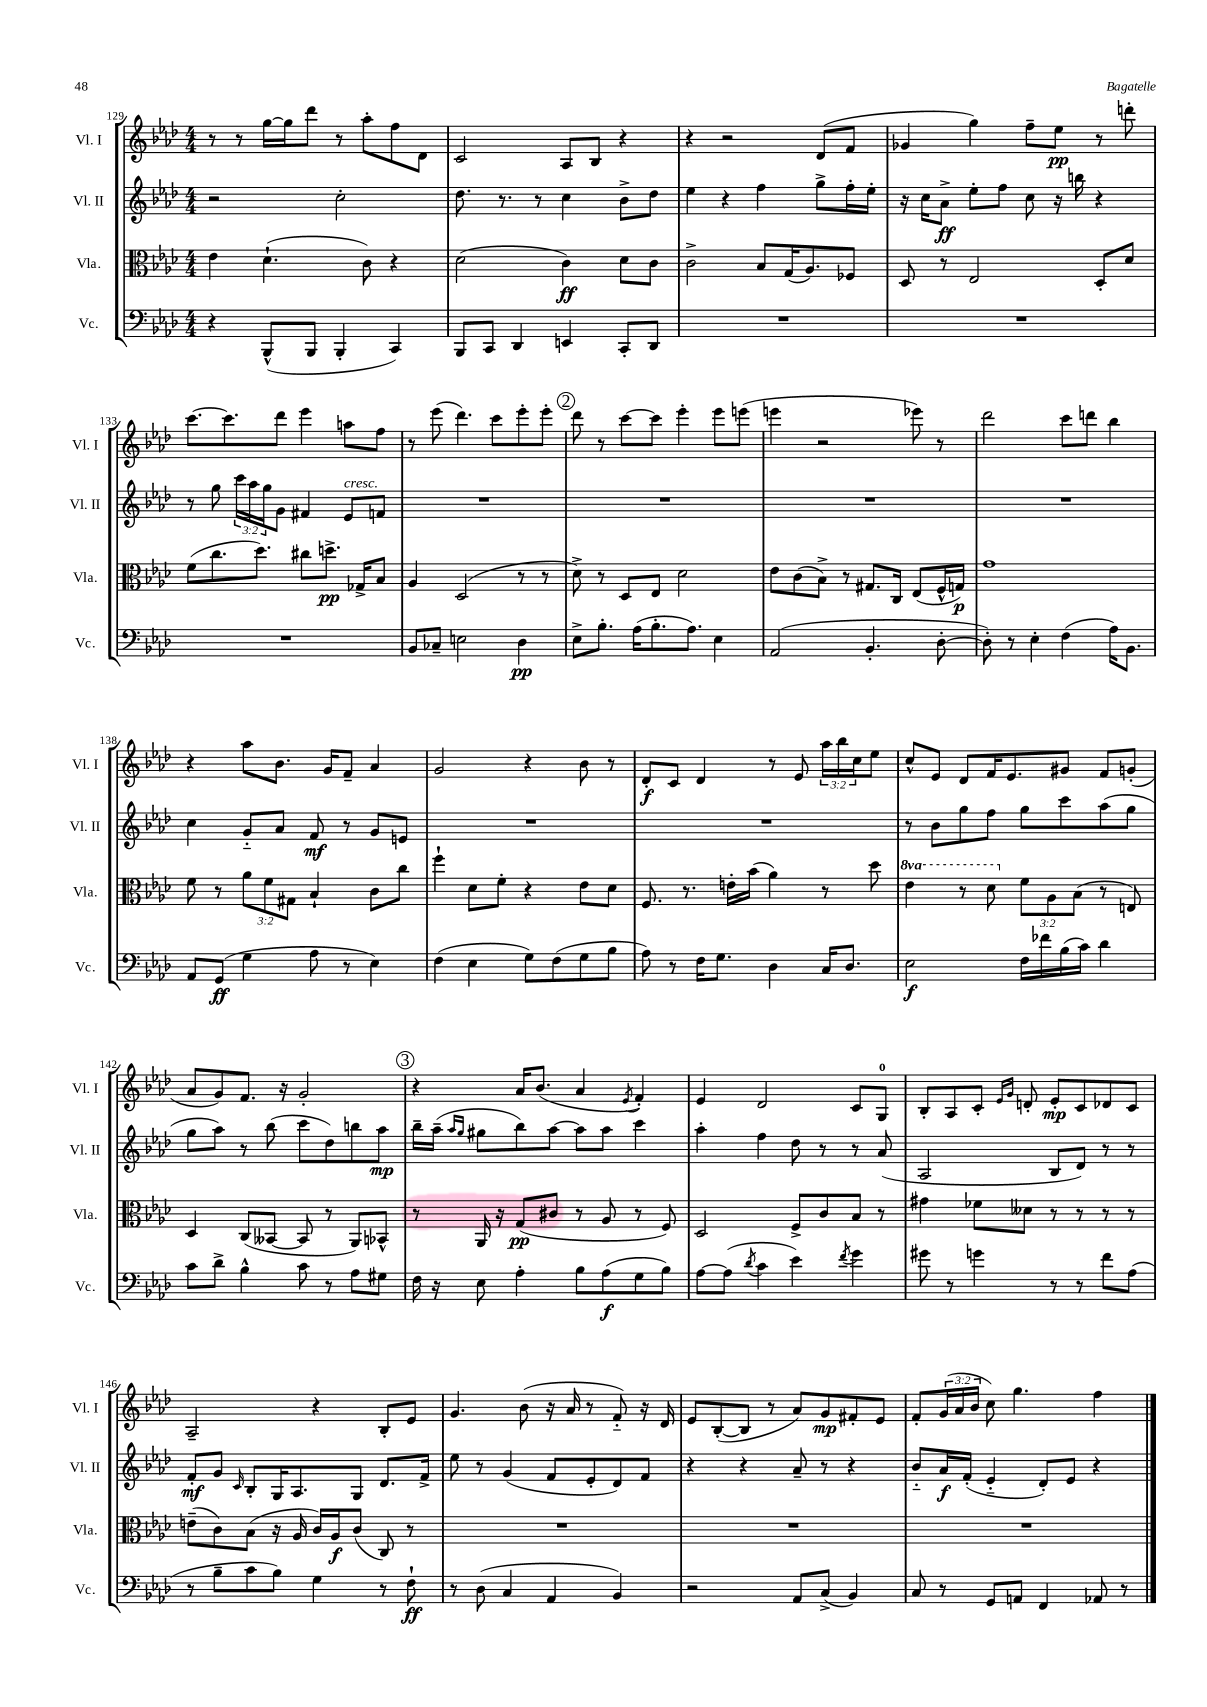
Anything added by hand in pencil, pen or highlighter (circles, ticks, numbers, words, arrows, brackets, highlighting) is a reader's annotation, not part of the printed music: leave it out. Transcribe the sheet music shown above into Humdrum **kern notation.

**kern	**kern	**kern	**kern
*staff4	*staff3	*staff2	*staff1
*clefF4	*clefC3	*clefG2	*clefG2
*k[b-e-a-d-]	*k[b-e-a-d-]	*k[b-e-a-d-]	*k[b-e-a-d-]
*M4/4	*M4/4	*M4/4	*M4/4
4r	4e-	2r	8r
.	.	.	8r
(8BBB-^^	(4.d-`	.	[16gg
.	.	.	16gg]
8BBB-	.	.	8ddd-
4BBB-'	.	2cc'	8r
.	8c)	.	8aa-'
4CC)	4r	.	8ff
.	.	.	8d-
=	=	=	=
8BBB-	(2d-	8.dd-	2c
8CC	.	.	.
.	.	8.r	.
4DD-	.	.	.
.	.	8r	.
4EE	4c)	4cc	8A-
.	.	.	8B-
8CC'	8d-	8b-^	4r
8DD-	8c	8dd-	.
=	=	=	=
1r	2c^	4ee-	4r
.	.	4r	2r
.	8B-	4ff	.
.	(16G	.	.
.	8.A-)	.	.
.	.	8gg^	(8d-
.	8F-	16ff'	8f
.	.	16ee-'	.
=	=	=	=
1r	8D-	16r	4g-
.	.	16cc	.
.	8r	8a-^	.
.	2E-	8ee-'	4gg)
.	.	8ff	.
.	.	8cc	8ff~
.	.	16r	8ee-
.	.	16bb	.
.	8D-'	4r	8r
.	8d-	.	8ddd'
=	=	=	=
1r	(8f	8r	[8.ccc
.	8.cc	8gg	.
.	.	.	8.ccc]
.	.	24ccc	.
.	.	24aa-	.
.	8.dd-)	.	.
.	.	24gg	.
.	.	8g	8ddd-
.	8cc#	4f#	4eee-
.	8.dd^	.	.
.	.	8e-	8aa
.	16G-^	.	.
.	8B-	8f	8ff
=	=	=	=
8BB-	4A-	1r	8r
8C-~	.	.	(8eee-
2E	(2D-	.	4.ddd-)
.	.	.	8ccc
4D-	8r	.	8eee-'
.	8r	.	8eee-'
=	=	=	=
8E-^	8d-^)	1r	8ddd-
8.B-'	8r	.	8r
.	8D-	.	[8ccc
(16A-	.	.	.
8.B-'	8E-	.	8ccc]
.	2d-	.	4eee-'
8.A-)	.	.	.
4E-	.	.	8eee-
.	.	.	(8eee
=	=	=	=
(2AA-	8e-	1r	4eee
.	(8c	.	.
.	8B-^)	.	2r
.	8r	.	.
4.BB-'	8.G#	.	.
.	16C	.	.
.	(8E-	.	8eee-)
[8D-'	16F^^	.	8r
.	16G)	.	.
=	=	=	=
8D-'])	1g	1r	2ddd-
8r	.	.	.
4E-'	.	.	.
(4F	.	.	8ccc
.	.	.	8ddd
16A-)	.	.	4bb-
8.BB-	.	.	.
=	=	=	=
8AA-	8f	4cc	4r
(8GG	8r	.	.
4G	12a-	8g'~	8aa-
.	12f	.	.
.	.	8a-	8.b-
.	12G#	.	.
8A-	4B-`	8f	.
.	.	.	16g
8r	.	8r	8f~
4E-)	8c	8g	4a-
.	8cc	8e	.
=	=	=	=
(4F	4ff`	1r	2g
4E-	8d-	.	.
.	8f'	.	.
8G)	4r	.	4r
(8F	.	.	.
8G	8e-	.	8b-
8B-	8d-	.	8r
=	=	=	=
8A-)	8.F	1r	8d-'
8r	.	.	8c
.	8.r	.	.
16F	.	.	4d-
8.G	.	.	.
.	16e'	.	.
.	(16b-	.	.
4D-	4a-)	.	8r
.	.	.	8e-
16C	8r	.	24aa-
.	.	.	24bb-
8.D-	.	.	.
.	.	.	24cc
.	8dd-	.	8ee-
=	=	=	=
2E-	4ee-	8r	8cc^^
.	.	8b-	8e-
.	8r	8gg	8d-
.	8dd-	8ff	16f
.	.	.	8.e-
16F	12f	8gg	.
16f-	.	.	.
.	12A-	.	.
(16B-	.	8ccc	8g#
.	(12B-	.	.
16c)	.	.	.
4d-	8r	(8aa-	8f
.	8E)	8gg	(8g'
=	=	=	=
8c	4D-	8gg	8a-
8d-^	.	8aa-)	8g)
4B-^^	(8C	8r	8.f
.	[8BB--	(8bb-	.
.	.	.	16r
8c	8BB--]	8ccc	2g'
8r	8r	8dd-)	.
8A-	8AA-)	8bb	.
8G#	8BB-^^	8aa-	.
=	=	=	=
16F	8r	16bb-~	4r
16r	.	(16aa-~	.
.	.	16qqaa-	.
.	.	16qqgg	.
8E-	16AA-	8gg#	.
.	16r	.	.
4A-'	(8G	8bb-)	16a-
.	.	.	(8.b-
.	8c#	[8aa-	.
8B-	8r	8aa-]	4a-
(8A-	8A-	8aa-	.
.	.	.	8qe-
8G	8r	4ccc	4f')
8B-)	8F)	.	.
=	=	=	=
[8A-	2D-	4aa-'	4e-
(8A-]	.	.	.
8qd-	.	.	.
4c	.	4ff	2d-
4e-)	8F^	8dd-	.
.	8c	8r	.
8qf	.	.	.
4g	8B-	8r	8c
.	8r	(8a-	8G
=	=	=	=
8g#	4g#	2A-	8B-'
8r	.	.	8A-
4g	8f-	.	8c'
.	.	.	16qqe-
.	.	.	16qqg
.	8d--	.	8d'
8r	8r	8B-	8e-'
8r	8r	8d-)	8c
8f	8r	8r	8d-
(8A-	8r	8r	8c
=	=	=	=
8r	(8e~	8f'	2A-~
8B-~	8c)	8g	.
.	.	16qqc	.
8c	(8B-	8B-'	.
8B-)	16r	16G	.
.	16A-	8.A-	.
4G	16c)	.	4r
.	16A-	.	.
.	(8c	8G	.
8r	8C)	8.d-	8B-'
8F`	8r	.	8e-
.	.	16f^	.
=	=	=	=
8r	1r	8ee-	4.g
(8D-	.	8r	.
4C	.	(4g	.
.	.	.	(8b-
4AA-	.	8f	16r
.	.	.	16a-
.	.	8e-'	8r
4BB-)	.	8d-)	8f'~)
.	.	8f	16r
.	.	.	16d-
=	=	=	=
2r	1r	4r	8e-
.	.	.	([8B-'
.	.	4r	8B-]
.	.	.	8r
8AA-	.	8a-~	8a-)
(8C^	.	8r	8g
4BB-)	.	4r	8f#'
.	.	.	8e-
=	=	=	=
8C	1r	8b-'~	8f'
8r	.	16a-	(24g
.	.	.	24a-
.	.	(16f'	.
.	.	.	24b-
8GG	.	4e-'~	8cc)
8AA	.	.	4.gg
4FF	.	8d-')	.
.	.	8e-	.
8AA-	.	4r	4ff
8r	.	.	.
==	==	==	==
*-	*-	*-	*-
